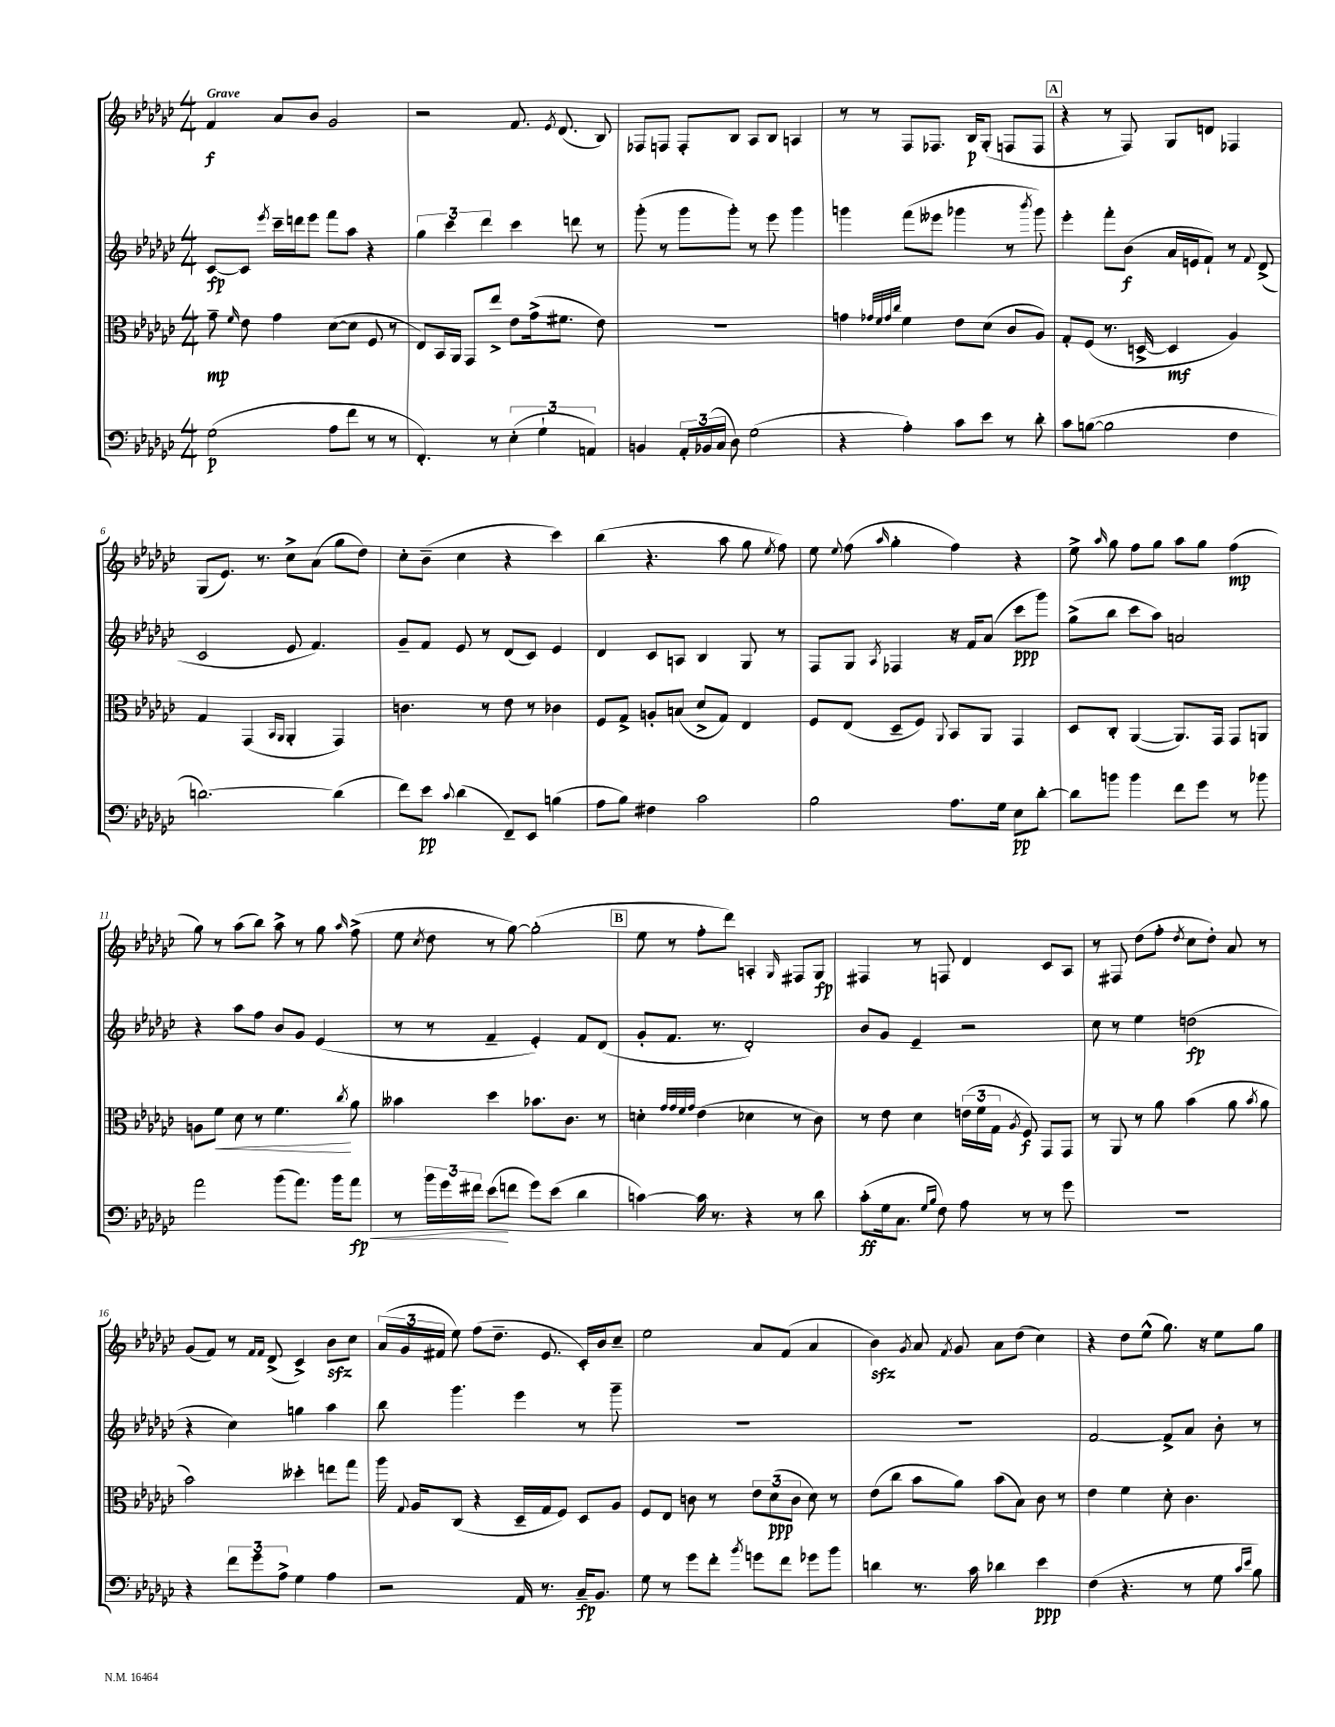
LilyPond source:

<<
\new StaffGroup <<
\new Staff = "s0" {
    \clef treble \key ges \major \numericTimeSignature \time 4/4 \tempo "Grave"
    \autoBeamOff f'4\f aes'8[ bes'8] ges'2 |
    r2 f'8. \acciaccatura { ees'8 } des'8.( bes8) |
    fes8[ f8] f8[-. bes8] aes8[ bes8] a4 |
    r8 r8 f8[ fes8.] bes16[\p ges8]-.( f8[ f8] |
    \mark \markup { \box "A" } r4 r8 f8) ges8[ d'8] fes4 |
    ges8[( ees'8.]) r8. ces''8[-> aes'8]( ges''8[ des''8]) |
    ces''8[-. bes'8]--( ces''4 r4 ces'''4) |
    bes''4( r4. aes''8 ges''8 \acciaccatura { ees''8 } f''8) |
    ees''8 \appoggiatura { ees''8 } f''8( \grace { aes''16 } ges''4-. f''4) r4 |
    ees''8-> \grace { aes''16 } ges''8 f''8[ ges''8] aes''8[ ges''8] f''4\mp( |
    ges''8) r8 aes''8[( bes''8]) aes''8-> r8 ges''8 \grace { aes''16 } f''8->( |
    ees''8 \acciaccatura { ces''8 } des''8 r8 ges''8~) ges''2-.( |
    \mark \markup { \box "B" } ees''8 r8 f''8[-. des'''8]) a4-. \grace { ges16 } fis8[ ges8]\fp |
    fis4 r8 f8 des'4 ces'8[ aes8] |
    r8 fis8 des''8[( f''8]-. \acciaccatura { des''8 } ces''8[ des''8]-.) aes'8 r8 |
    ges'8[( f'8]) r8 \grace { f'16[ f'16] } des'8->( ces'4->) bes'8[\sfz ces''8] |
    \tuplet 3/2 { aes'16[( ges'16 fis'16] } ees''8) f''8[( des''8.]-- ees'8. ces'16[-.) bes'16 ces''8]-- |
    ees''2 aes'8[ f'8]( aes'4 |
    bes'4\sfz) \acciaccatura { ges'8 } aes'8 \acciaccatura { f'8 } ges'8 aes'8[ des''8]( ces''4) |
    r4 des''8[ ees''8]-^( ges''8.) r16 ees''8[ ges''8] \bar "|." |
}
\new Staff = "s1" {
    \clef treble \key ges \major \numericTimeSignature \time 4/4
    \autoBeamOff ces'8[~\fp ces'8] \acciaccatura { ees'''8 } ces'''16[-- d'''16 ees'''8] f'''8[ aes''8] r4 |
    \tuplet 3/2 { ges''4 ces'''4 des'''4 } ces'''4 d'''8 r8 |
    ges'''8-.( r8 ges'''8[ ges'''8]-.) r8 ees'''8 ges'''4 |
    g'''4 f'''8[( eeses'''8] ges'''4 r8 \acciaccatura { bes'''8 } ges'''8) |
    \mark \markup { \box "A" } ees'''4-. f'''8[-. bes'8]\f( aes'16[ e'16 f'8]-!) r8 \appoggiatura { f'8 } des'8->( |
    ces'2 ees'8 f'4.) |
    ges'8[-- f'8] ees'8 r8 des'8[( ces'8]) ees'4 |
    des'4 ces'8[ a8] bes4 ges8 r8 |
    f8[ ges8] \acciaccatura { aes8 } fes4 r16 f'16[ aes'8]( ces'''8[\ppp ges'''8]) |
    ges''8[->( bes''8] ces'''8[ aes''8]) a'2 |
    r4 aes''8[ f''8] bes'8[ ges'8] ees'4( |
    r8 r8 f'4-- ees'4-.) f'8[ des'8]( |
    \mark \markup { \box "B" } ges'8[-. f'8.] r8. des'2-.) |
    bes'8[ ges'8] ees'4-- r2 |
    ces''8 r8 ees''4 d''2\fp( |
    r4 ces''4) g''4 aes''4 |
    bes''8 ges'''4. ees'''4 r8 ges'''8-- |
    R1 |
    R1 |
    f'2~ f'8[-> aes'8] bes'8-. r8 \bar "|." |
}
\new Staff = "s2" {
    \clef alto \key ges \major \numericTimeSignature \time 4/4
    \autoBeamOff ges'8--\mp \grace { f'16 } ees'8 ges'4 des'8[~( des'8] f8 r8 |
    ees8[) bes,16 aes,16] ges,8[ ees''8]-> ees'8[ ges'16->( fis'8.] ees'8) |
    R1 |
    g'4 \grace { ges'32[ f'32 ges'32 ces''32] } f'4 ees'8[ des'8]( ces'8[ aes8]) |
    \mark \markup { \box "A" } ges8[-. f8]( r8. d16~-> d4\mf aes4) |
    ges4 ges,4( \grace { bes,16[ aes,16] } aes,4-. ges,4) |
    c'4. r8 ees'8 r8 ces'4 |
    f8[ ges8]-> a8[-. b8]( des'8[-> ges8]) ees4 |
    f8[ ees8]( des8[-- f8]) \appoggiatura { aes,8 } bes,8[ aes,8] ges,4 |
    des8[ ces8]-. aes,4~( aes,8.[) ges,16] ges,8[ a,8] |
    a8[ f'8]\< des'8 r8 f'4.\! \acciaccatura { ces''8 } aes'8 |
    beses'4 des''4 bes'8.[ ces'8.] r8 |
    \mark \markup { \box "B" } d'4-. \grace { ges'32[ ges'32 f'32 ges'32] } ees'4( des'4 r8 ces'8) |
    r8 ees'8 des'4 \tuplet 3/2 { e'16[( f'16 ges16] } \acciaccatura { aes8 } f8\f) ges,8[ ges,8] |
    r8 aes,8 r8 aes'8 bes'4( aes'8 \acciaccatura { bes'8 } aes'8 |
    bes'2) deses''4-. e''8[ ges''8] |
    aes''16 \appoggiatura { ges8 } aes16[ ces8]( r4 des16[-- ges16 f8]) des8[ aes8] |
    f8[ ees8] c'8 r8 \tuplet 3/2 { ees'8[ des'8\ppp( c'8] } des'8) r8 |
    ees'8[( ces''8] bes'8[ aes'8]) bes'8[( bes8]) ces'8 r8 |
    ees'4 f'4 des'8-. ces'4. \bar "|." |
}
\new Staff = "s3" {
    \clef bass \key ges \major \numericTimeSignature \time 4/4
    \autoBeamOff ges2\p( aes8[ f'8] r8 r8 |
    f,4.-.) r8 \tuplet 3/2 { ees4-.( ges4-! a,4) } |
    b,4 \tuplet 3/2 { aes,16[-. bes,16( ces16] } des8) ges2( |
    r4 aes4-.) ces'8[ ees'8] r8 des'8-. |
    \mark \markup { \box "A" } ces'8[ b8]~( b2 f4 |
    d'2.~) d'4( |
    f'8[) ees'8]\pp \appoggiatura { ces'8 } des'4( f,8[--) ees,8] b4( |
    aes8[ bes8]) fis4 ces'2 |
    bes2 aes8.[ ges16] ees8[\pp des'8]~-. |
    des'8[ b'8] b'4 f'8[ ges'8] r8 bes'8 |
    aes'2 bes'8[( aes'8.]) bes'16[ aes'8]\fp\< |
    r8 \tuplet 3/2 { bes'16[ ges'16 fis'16] } ees'8[\!( f'8] ges'8[) ees'8]( des'4 |
    \mark \markup { \box "B" } c'4~) c'16 r8. r4 r8 des'8 |
    ces'8[-.\ff( ges16 ces8.] \grace { ges16[ bes16] } f8) aes8 r8 r8 ges'8 |
    R1 |
    r4 \tuplet 3/2 { f'8[ ges'8 aes8]-> } ges4 aes4 |
    r2 aes,16 r8. ces16[--\fp bes,8.] |
    ges8 r8 ges'8[ f'8]-. \acciaccatura { bes'8 } g'8[ f'8] ges'8[ bes'8] |
    d'4 r8. ces'16 des'4 ees'4\ppp |
    f4( r4. r8 ges8 \grace { ces'16[ ees'16] } bes8) \bar "|." |
}
>>
>>
